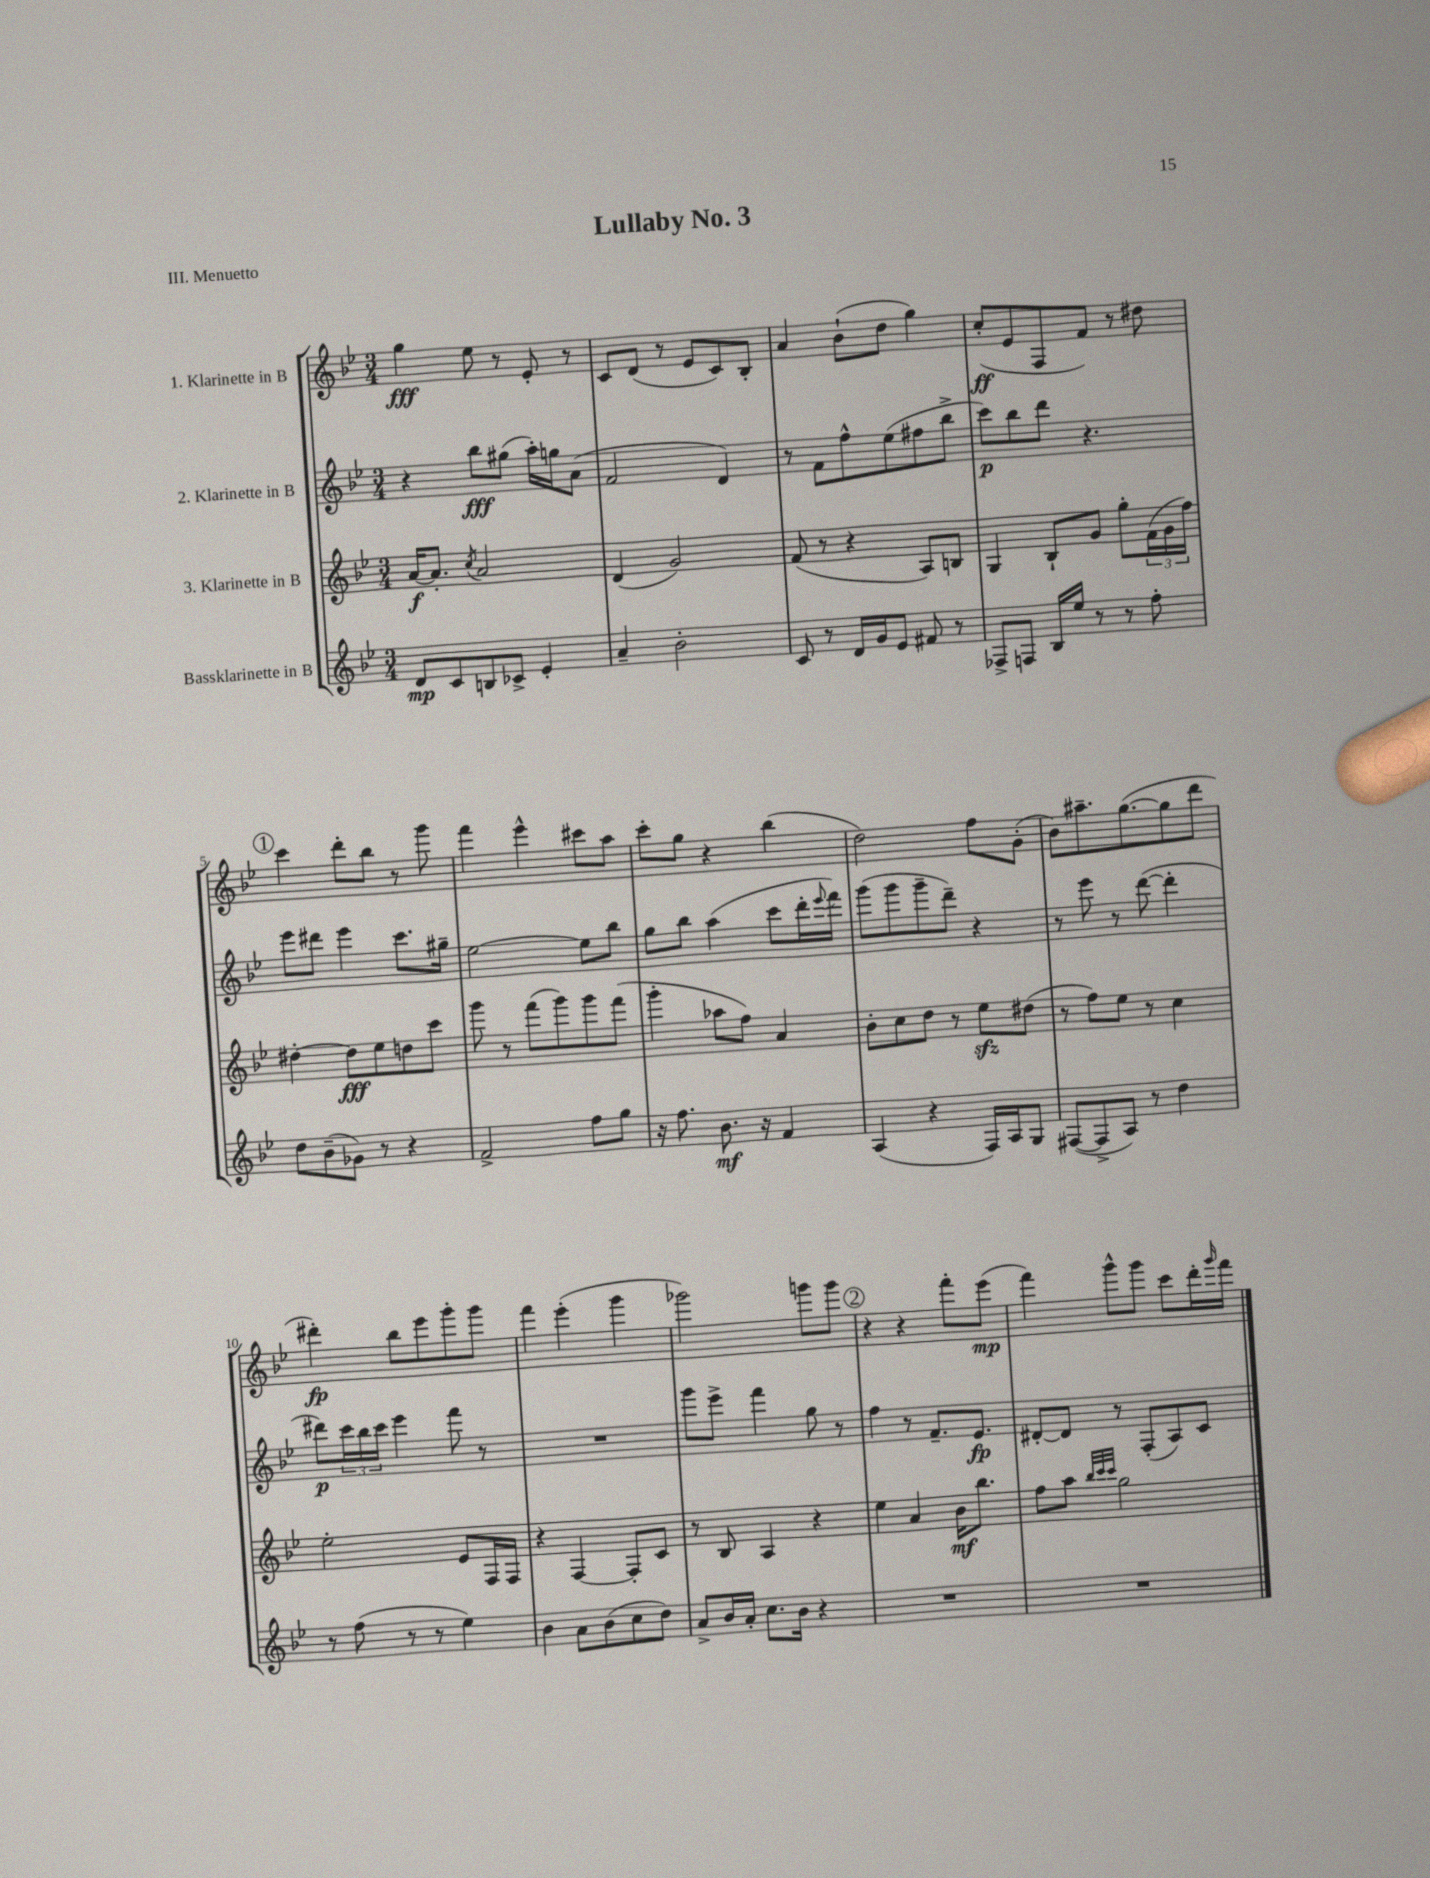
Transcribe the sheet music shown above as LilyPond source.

\header { title = "Lullaby No. 3" piece = "III. Menuetto" }
<<
\new StaffGroup <<
\new Staff = "s0" \with { instrumentName = "1. Klarinette in B" } {
    \clef treble \key bes \major \numericTimeSignature \time 3/4
    g''4\fff ees''8 r8 ees'8-. r8 |
    c'8 d'8( r8 ees'8 c'8) bes8-. |
    a'4 bes'8-!( d''8 g''4) |
    c''8-.\ff( ees'8 f8 f'8) r8 dis''8 |
    \mark \markup { \circle "1" } c'''4 d'''8-. bes''8 r8 g'''8 |
    f'''4 ees'''4-^ cis'''8 a''8 |
    c'''8-. g''8 r4 bes''4( |
    d''2) f''8 g'8-.( |
    bes'8) ais''8.-- g''8.~( g''8 d'''8 |
    dis'''4-.\fp) bes''8 ees'''8 g'''8-. g'''8 |
    f'''4 ees'''4-.( g'''4 |
    ges'''2) g'''8 g'''8 |
    \mark \markup { \circle "2" } r4 r4 f'''8-. ees'''8\mp( |
    f'''4) g'''8-^ g'''8 c'''8 d'''16-. \grace { g'''16 } f'''16 \bar "|." |
}
\new Staff = "s1" \with { instrumentName = "2. Klarinette in B" } {
    \clef treble \key bes \major \numericTimeSignature \time 3/4
    r4 bes''8\fff gis''8( a''16-.) g''16 a'8( |
    f'2 d'4) |
    r8 f'8 f''8-^ ees''8( fis''8 bes''8-> |
    c'''8\p) bes''8 d'''8 r4. |
    \mark \markup { \circle "1" } ees'''8 dis'''8 ees'''4 c'''8. gis''16-- |
    ees''2~ ees''8 bes''8 |
    g''8 bes''8 a''4( c'''8 d'''16-. \appoggiatura { ees'''8 } f'''16) |
    g'''8( g'''8 g'''8-- d'''8--) r4 |
    r8 ees'''8 r8 d'''8~( d'''4-. |
    dis'''8\p) \tuplet 3/2 { c'''16 bes''16 c'''16 } ees'''4 f'''8 r8 |
    R2. |
    g'''8 ees'''8-> f'''4 g''8 r8 |
    \mark \markup { \circle "2" } f''4 r8 f'8.-- ees'8.\fp |
    dis'8~-. dis'8 r8 f8-.( a8) c'8 \bar "|." |
}
\new Staff = "s2" \with { instrumentName = "3. Klarinette in B" } {
    \clef treble \key bes \major \numericTimeSignature \time 3/4
    a'16~\f a'8.-. \acciaccatura { c''8 } a'2 |
    d'4( g'2) |
    f'8( r8 r4 a8) b8 |
    g4 bes8-! g'8 g''8-. \tuplet 3/2 { f'16( g'16 f''16) } |
    \mark \markup { \circle "1" } dis''4~-. dis''8\fff ees''8 d''8 c'''8 |
    g'''8 r8 f'''8( g'''8) g'''8 f'''8( |
    g'''4-. aes''8 f''8) a'4 |
    bes'8-. c''8 d''8 r8 ees''8\sfz dis''8( |
    r8 f''8) ees''8 r8 c''4 |
    ees''2-. ees'8 f16 f16 |
    r4 f4~ f8-. c'8 |
    r8 bes8 a4 r4 |
    \mark \markup { \circle "2" } ees''4 a'4 bes'16\mf bes''8. |
    f''8 a''8 \grace { bes''32 c'''32 c'''32 } g''2 \bar "|." |
}
\new Staff = "s3" \with { instrumentName = "Bassklarinette in B" } {
    \clef treble \key bes \major \numericTimeSignature \time 3/4
    d'8\mp c'8 b8 ces'8-> ees'4-. |
    a'4-- bes'2-. |
    c'8 r8 d'16 g'16 ees'8 fis'8 r8 |
    fes8-> f8 bes16 ees''16 r8 r8 f''8-. |
    \mark \markup { \circle "1" } d''8 bes'8--( ges'8) r8 r4 |
    f'2-> f''8 g''8 |
    r16 f''8. bes'8.\mf r16 f'4 |
    a4( r4 f16) a16 g8 |
    fis8~( fis8-> a8) r8 d''4 |
    r8 f''8( r8 r8 ees''4) |
    bes'4 a'8 bes'8( c''8 d''8) |
    a'8-> bes'16 a'16-. c''8. bes'16 r4 |
    \mark \markup { \circle "2" } R2. |
    R2. \bar "|." |
}
>>
>>
